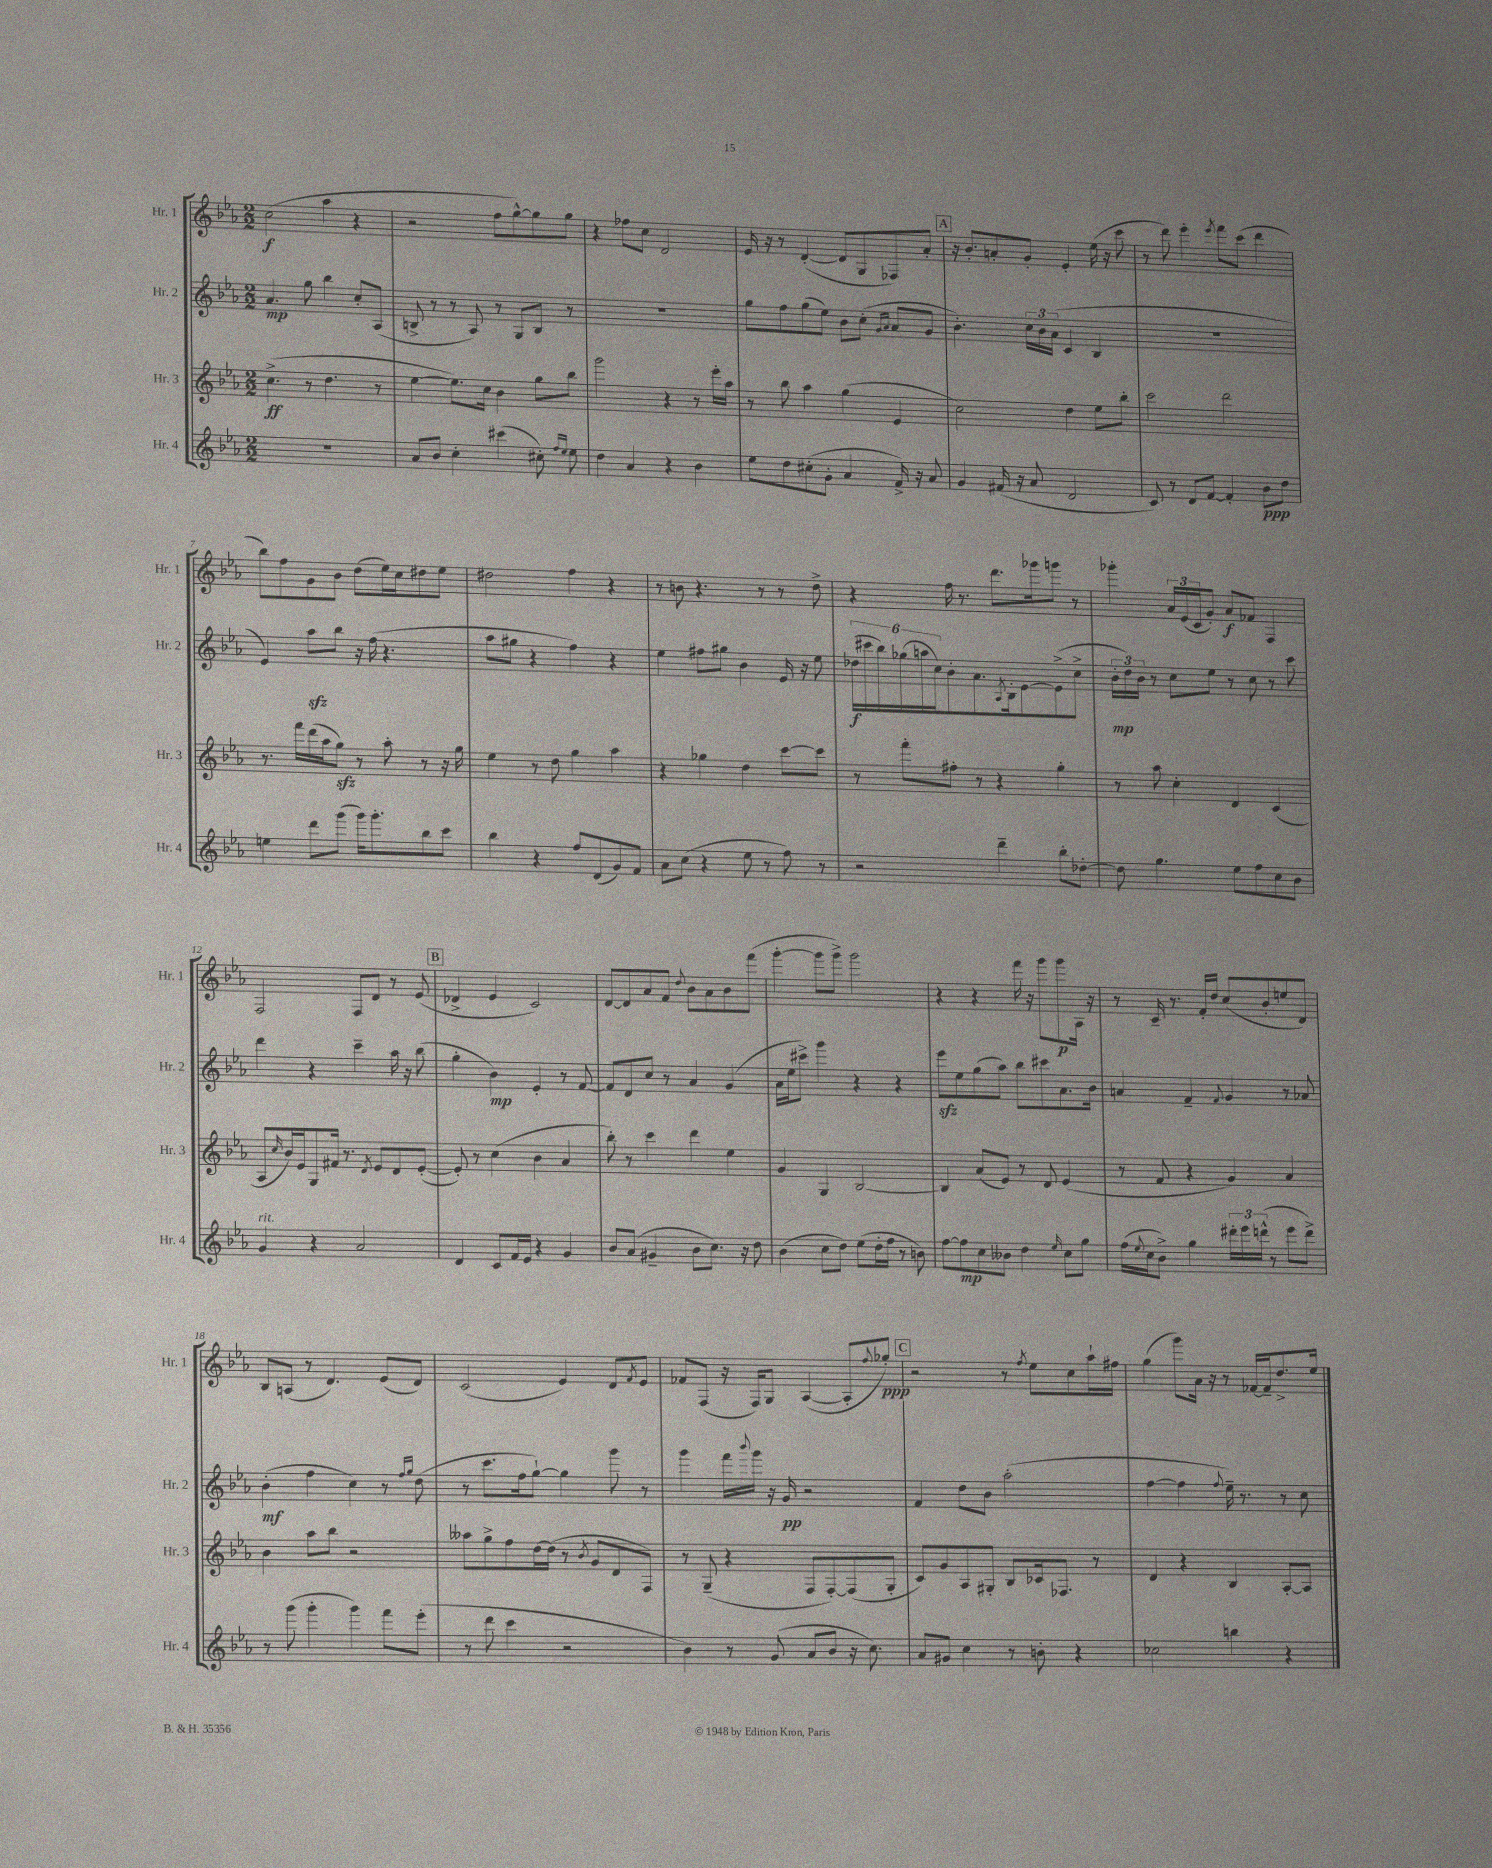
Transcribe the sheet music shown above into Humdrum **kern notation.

**kern	**dynam	**kern	**dynam	**kern	**dynam	**kern	**dynam
*part4	*part4	*part3	*part3	*part2	*part2	*part1	*part1
*staff4	*staff4	*staff3	*staff3	*staff2	*staff2	*staff1	*staff1
*I"Hr. 4	*	*I"Hr. 3	*	*I"Hr. 2	*	*I"Hr. 1	*
*I'Hr. 4	*	*I'Hr. 3	*	*I'Hr. 2	*	*I'Hr. 1	*
*clefG2	*	*clefG2	*	*clefG2	*	*clefG2	*
*k[b-e-a-]	*	*k[b-e-a-]	*	*k[b-e-a-]	*	*k[b-e-a-]	*
*M2/2	*	*M2/2	*	*M2/2	*	*M2/2	*
=1	=1	=1	=1	=1	=1	=1	=1
1r	.	(4.cc^\	ff	4.a-/	mp	(2cc\	f
.	.	8r	.	8gg\	.	.	.
.	.	4.dd\	.	4bb-\	.	4aa-\	.
.	.	.	.	8cc'/L	.	4r	.
.	.	8r	.	(8A-/J	.	.	.
=2	=2	=2	=2	=2	=2	=2	=2
8a-/L	.	[4ee-\	.	8Bn^/	.	2r	.
8b-/J	.	.	.	8r	.	.	.
4cc'\	.	8.ee-\L])	.	8r	.	.	.
.	.	.	.	8A-/)	.	.	.
.	.	16cc\Jk	.	.	.	.	.
(4ccc#X\	.	4b-\	.	8r	.	8ff\L	.
.	.	.	.	8G/L	.	[8gg^^\)	.
8cc#X'\)	.	8gg\L	.	8B/J	.	8gg\]	.
16qqff/LL	.	.	.	.	.	.	.
16qqee-/JJ	.	.	.	.	.	.	.
8ee-\	.	8bb-\J	.	8r	.	8gg\J	.
=3	=3	=3	=3	=3	=3	=3	=3
4dd\	.	2ggg\	.	1r	.	4r	.
4a-/	.	.	.	.	.	8ff-X\L	.
.	.	.	.	.	.	8cc\J	.
4r	.	4r	.	.	.	2d/	.
4b-\	.	8r	.	.	.	.	.
.	.	16eee-'\LL	.	.	.	.	.
.	.	16aa-\JJ	.	.	.	.	.
=4	=4	=4	=4	=4	=4	=4	=4
8ee-\L	.	8r	.	8gg\L	.	16e-/	.
.	.	.	.	.	.	16r	.
8dd\	.	8bb-\	.	8ff\	.	8r	.
(8cc#X'\	.	4aa-\	.	(8gg\	.	([4d'/	.
8g'\J	.	.	.	8ee-\J)	.	.	.
4a-/	.	(4gg\	.	8b-\L	.	8d/L]	.
.	.	.	.	(8cc'\J	.	8G/	.
.	.	.	.	16qqg/LL	.	.	.
.	.	.	.	16qqa-/JJ	.	.	.
16f^/)	.	4e-/	.	8a-/L	.	8F-X/)	.
16r	.	.	.	.	.	.	.
8a-/	.	.	.	8g/J	.	8a-'/J	.
!!LO:REH:place=s1:t=A
=5	=5	=5	=5	=5	=5	=5	=5
4g/	.	2cc\)	.	4.b-'\)	.	16r	.
.	.	.	.	.	.	8.b-'/L	.
(16f#X/	.	.	.	.	.	8an'/	.
16r	.	.	.	.	.	.	.
8a-/	.	.	.	24cc\LL	.	8g'/J	.
.	.	.	.	24b-\	.	.	.
.	.	.	.	(24a-\JJ	.	.	.
2d/	.	4dd\	.	4c/	.	4e-'/	.
.	.	8ee-\L	.	4B-/	.	(16ee-\	.
.	.	.	.	.	.	16r	.
.	.	8bb-'\J	.	.	.	8ccc\	.
=6	=6	=6	=6	=6	=6	=6	=6
8c/)	.	2ccc\	.	1r	.	8r	.
8r	.	.	.	.	.	8ddd\)	.
8d/L	.	.	.	.	.	4eee-'\	.
[8f/J	.	.	.	.	.	.	.
.	.	.	.	.	.	8qeee-/	.
4f'/]	.	2ddd\	.	.	.	8fff\L	.
.	.	.	.	.	.	(8ccc\J	.
8b-\L	ppp	.	.	.	.	4ddd\	.
8dd\J	.	.	.	.	.	.	.
!!LO:LB:g=z
=7	=7	=7	=7	=7	=7	=7	=7
4een\	.	8.r	.	4e-/)	.	8bb-\L)	.
.	.	.	.	.	.	8ff\	.
.	.	16fff\LL	.	.	.	.	.
8ddd\L	.	(16ddd\	.	8aa-zz\L	.	8g\	.
.	.	16aa-\J	.	.	.	.	.
(8ggg\J	.	8ggzz\J)	.	8bb-\J	.	8b-\J	.
16ggg\KL)	.	8r	.	16r	.	(8dd\L	.
8.ggg'\	.	.	.	(16ff\	.	.	.
.	.	8aa-'\	.	4.r	.	16ee-\L)	.
.	.	.	.	.	.	16cc\J	.
8bb-\	.	8r	.	.	.	8dd#X\	.
8ccc\J	.	16r	.	.	.	8ee-\J	.
.	.	16gg\	.	.	.	.	.
=8	=8	=8	=8	=8	=8	=8	=8
4bb-\	.	4ee-\	.	8aa-\L	.	2dd#X\	.
.	.	.	.	8gg#X\J	.	.	.
4r	.	8r	.	4r	.	.	.
.	.	8dd\	.	.	.	.	.
8ff/L	.	4gg\	.	4ff\)	.	4ff\	.
(8d/	.	.	.	.	.	.	.
8g/)	.	4aa-\	.	4r	.	4r	.
8f/J	.	.	.	.	.	.	.
=9	=9	=9	=9	=9	=9	=9	=9
8a-\L	.	4r	.	4ee-\	.	8r	.
(8cc\J	.	.	.	.	.	8bn\	.
4r	.	4gg-X\	.	8ff#X\L	.	4.r	.
.	.	.	.	8gg#X\J	.	.	.
8ee-\	.	4dd\	.	4b-\	.	.	.
8r	.	.	.	.	.	8r	.
8ff\)	.	[8ccc\L	.	16e-/	.	8r	.
.	.	.	.	16r	.	.	.
8r	.	8ccc\J]	.	8ee-\	.	8dd^\	.
=10	=10	=10	=10	=10	=10	=10	=10
2r	.	8r	.	(24dd-X\LL	f	4r	.
.	.	.	.	24ccc#X\	.	.	.
.	.	.	.	24bb-\)	.	.	.
.	.	8fff'\L	.	(24gg-X\	.	.	.
.	.	.	.	24aan\	.	.	.
.	.	.	.	24cc\J)	.	.	.
.	.	8ff#X'\J	.	8b-'\	.	16ff\	.
.	.	.	.	.	.	8.r	.
.	.	8r	.	8.a-\	.	.	.
4ddd~\	.	4r	.	.	.	8.ddd\L	.
.	.	.	.	8qA-/	.	.	.
.	.	.	.	16B-'\k	.	.	.
.	.	.	.	[8e-\	.	.	.
.	.	.	.	.	.	16ggg-X\k	.
8bb-'\L	.	4gg'\	.	(8e-^\]	.	8gggn\J	.
[8dd-X'\J	.	.	.	8cc^\J	.	8r	.
=11	=11	=11	=11	=11	=11	=11	=11
8dd-\]	.	8r	.	24b-'\LL	mp	4ggg-X'\	.
.	.	.	.	24dd\)	.	.	.
.	.	.	.	24b-\JJ	.	.	.
4.gg\	.	8aa-\	.	8r	.	.	.
.	.	4cc'\	.	8cc\L	.	24a-/LL	.
.	.	.	.	.	.	(24e-/	.
.	.	.	.	.	.	24c/J	.
.	.	.	.	8ee-\J	.	8g'/J)	.
8ee-\L	.	4d/	.	8r	.	8a-/L	f
8ff\	.	.	.	8cc\	.	8f-X/J	.
8cc\	.	(4c/	.	8r	.	4F/	.
8b-\J	.	.	.	8ccc\	.	.	.
!!LO:LB:g=z
=12	=12	=12	=12	=12	=12	=12	=12
!LO:TX:a:i:t=rit.	!	!	!	!	!	!	!
4g/	.	8A-/L	.	4ddd\	.	2F/	.
.	.	16qqcc/	.	.	.	.	.
.	.	16b-/L)	.	.	.	.	.
.	.	16e-/J	.	.	.	.	.
4r	.	8G/	.	4r	.	.	.
.	.	16f#X/Jk	.	.	.	.	.
.	.	8.r	.	.	.	.	.
2a-/	.	.	.	4ccc~\	.	8F/L	.
.	.	8qd/	.	.	.	.	.
.	.	8e-/L	.	.	.	8d/J	.
.	.	8d/	.	16aa-\	.	8r	.
.	.	.	.	16r	.	.	.
.	.	([8e-'/J	.	(8bb-\	.	(8e-/	.
!!LO:REH:place=s1:t=B
=13	=13	=13	=13	=13	=13	=13	=13
4d/	.	8e-'/])	.	4gg'\	.	4d-X^/	.
.	.	8r	.	.	.	.	.
8c/L	.	(4cc\	.	4b-\)	mp	4e-/	.
16f/L	.	.	.	.	.	.	.
16e-/JJ	.	.	.	.	.	.	.
4r	.	4b-\	.	4e-'/	.	2c/)	.
4g/	.	4a-/	.	8r	.	.	.
.	.	.	.	[8f/	.	.	.
=14	=14	=14	=14	=14	=14	=14	=14
8b-/L	.	8bb-'\)	.	8f/L]	.	[8d/L	.
(8a-/J	.	8r	.	8d/	.	8d/]	.
4g#X~/	.	4ccc\	.	8cc/J	.	8a-/	.
.	.	.	.	8r	.	8f/J	.
.	.	.	.	.	.	8qqdd/	.
8b-\L	.	4ddd\	.	4a-/	.	8b-\L	.
8.cc\J)	.	.	.	.	.	8a-\	.
.	.	4ee-\	.	(4g/	.	8b-\	.
16r	.	.	.	.	.	.	.
8dd\	.	.	.	.	.	(8fff\J	.
=15	=15	=15	=15	=15	=15	=15	=15
(4b-\	.	4g/	.	16a-\LL	.	[4ggg'\	.
.	.	.	.	16ee-\J	.	.	.
.	.	.	.	8ccc#X^\J)	.	.	.
8cc\L	.	4G/	.	4ggg\	.	8ggg\L]	.
8dd\J)	.	.	.	.	.	8ggg^\J)	.
(8ee-\L	.	[2B-/	.	4r	.	2ggg\	.
16dd'\L	.	.	.	.	.	.	.
16ff\JJ	.	.	.	.	.	.	.
8r	.	.	.	4r	.	.	.
8bn\)	.	.	.	.	.	.	.
=16	=16	=16	=16	=16	=16	=16	=16
[8ff\L	.	4B-/]	.	8eee-zz\L	.	4r	.
8ff\]	mp	.	.	8ee-\	.	.	.
8cc\	.	(8a-/L	.	(8gg\	.	4r	.
8b--X\J	.	8e-/J)	.	8aa-\J)	.	.	.
4dd\	.	8r	.	8bb-\L	.	16fff\	.
.	.	.	.	.	.	16r	.
.	.	8d/	.	8ccc#X\	.	8ggg\L	.
16qqee-/	.	.	.	.	.	.	.
8cc\L	.	(4e-/	.	8.a-\	.	8ggg\	p
8gg\J	.	.	.	.	.	16A-\Jk	.
.	.	.	.	16b-\Jk	.	16r	.
=17	=17	=17	=17	=17	=17	=17	=17
(16ff\LL	.	8r	.	4an/	.	8r	.
8qqee-/	.	.	.	.	.	.	.
16cc\J	.	.	.	.	.	.	.
8b-^\J)	.	8f/	.	.	.	16c~/	.
.	.	.	.	.	.	8.r	.
4gg\	.	4r	.	4f~/	.	.	.
.	.	.	.	.	.	16f'/LL	.
.	.	.	.	.	.	16dd/JJ	.
.	.	.	.	8qqf/	.	.	.
24ddd#X'\LL	.	4g/)	.	4g/	.	(8cc/L	.
24eee-\	.	.	.	.	.	.	.
(24dddn^^\JJ	.	.	.	.	.	.	.
8r	.	.	.	.	.	8b-'/	.
8eee-\L	.	4a-/	.	8r	.	8een/	.
8ddd^\J)	.	.	.	8a-X/	.	8d/J)	.
!!LO:LB:g=z
=18	=18	=18	=18	=18	=18	=18	=18
8r	.	4b-\	.	(4b-'\	mf	8B-/L	.
(8ggg\	.	.	.	.	.	(8An/J	.
4ggg'\	.	8aa-\L	.	4ff\	.	8r	.
.	.	8bb-\J	.	.	.	4.d/)	.
4ggg\)	.	2r	.	4cc\)	.	.	.
8fff\L	.	.	.	8r	.	(8e-/L	.
.	.	.	.	16qqff/LL	.	.	.
.	.	.	.	16qqgg/JJ	.	.	.
(8eee-'\J	.	.	.	(8dd\	.	8d/J)	.
=19	=19	=19	=19	=19	=19	=19	=19
8r	.	8aa--X\L	.	8r	.	(2c/	.
8ddd\	.	8gg^\	.	8.ccc\L	.	.	.
4ccc\	.	8ff\	.	.	.	.	.
.	.	.	.	16ff\k	.	.	.
.	.	[16dd\L	.	[8gg`\J)	.	.	.
.	.	(16dd\JJ]	.	.	.	.	.
2r	.	8r	.	4gg\]	.	4e-/)	.
.	.	8qb-/	.	.	.	.	.
.	.	8g/L	.	.	.	.	.
.	.	8d/	.	8ggg\	.	8d/L	.
.	.	.	.	.	.	8qf/	.
.	.	8F/J)	.	8r	.	8e-/J	.
=20	=20	=20	=20	=20	=20	=20	=20
4b-\)	.	8r	.	4ggg\	.	8f-X/L	.
.	.	(8G~/	.	.	.	(8F/J	.
8r	.	4r	.	16fff\LL	.	16r	.
.	.	.	.	8qqbbb-/	.	.	.
.	.	.	.	16ggg\JJ	.	16F/KL)	.
(8g/	.	.	.	16r	.	8G/J	.
.	.	.	.	16g/	pp	.	.
8a-/L	.	8F/L	.	2r	.	([4A-/	.
8b-/J	.	[8F'/)	.	.	.	.	.
16r	.	(8F/]	.	.	.	8A-'/L]	.
8.cc\)	.	.	.	.	.	.	.
.	.	.	.	.	.	8qqff/	.
.	.	8G'/J	.	.	.	8gg-X'/J)	ppp
!!LO:REH:place=s1:t=C
=21	=21	=21	=21	=21	=21	=21	=21
8a-/L	.	8c/L)	.	4f/	.	2r	.
8g#X/J	.	8g/	.	.	.	.	.
4cc\	.	8A-/	.	8dd\L	.	.	.
.	.	8G#X'/J	.	8b-\J	.	.	.
8r	.	8B-/L	.	(2aa-'\	.	8r	.
.	.	.	.	.	.	8qff/	.
8bn'\	.	16c-X/k	.	.	.	8ee-\L	.
.	.	8.F-X/J	.	.	.	.	.
4r	.	.	.	.	.	8cc\	.
.	.	8r	.	.	.	16aa-`\L	.
.	.	.	.	.	.	16ff#X\JJ	.
=22	=22	=22	=22	=22	=22	=22	=22
2cc-X\	.	4d/	.	[4ff\	.	(4gg\	.
.	.	4r	.	4ff\]	.	8ggg\L)	.
.	.	.	.	.	.	16a-\Jk	.
.	.	.	.	.	.	16r	.
.	.	.	.	8qqff/	.	.	.
4bbn\	.	4B-/	.	16ee-~\)	.	8r	.
.	.	.	.	8.r	.	.	.
.	.	.	.	.	.	[16f-X/LL	.
.	.	.	.	.	.	16f-~/J]	.
4r	.	[8A-'/L	.	8r	.	8.dd^/	.
.	.	8A-/J]	.	8cc\	.	.	.
.	.	.	.	.	.	16ee-/Jk	.
==	==	==	==	==	==	==	==
*-	*-	*-	*-	*-	*-	*-	*-
